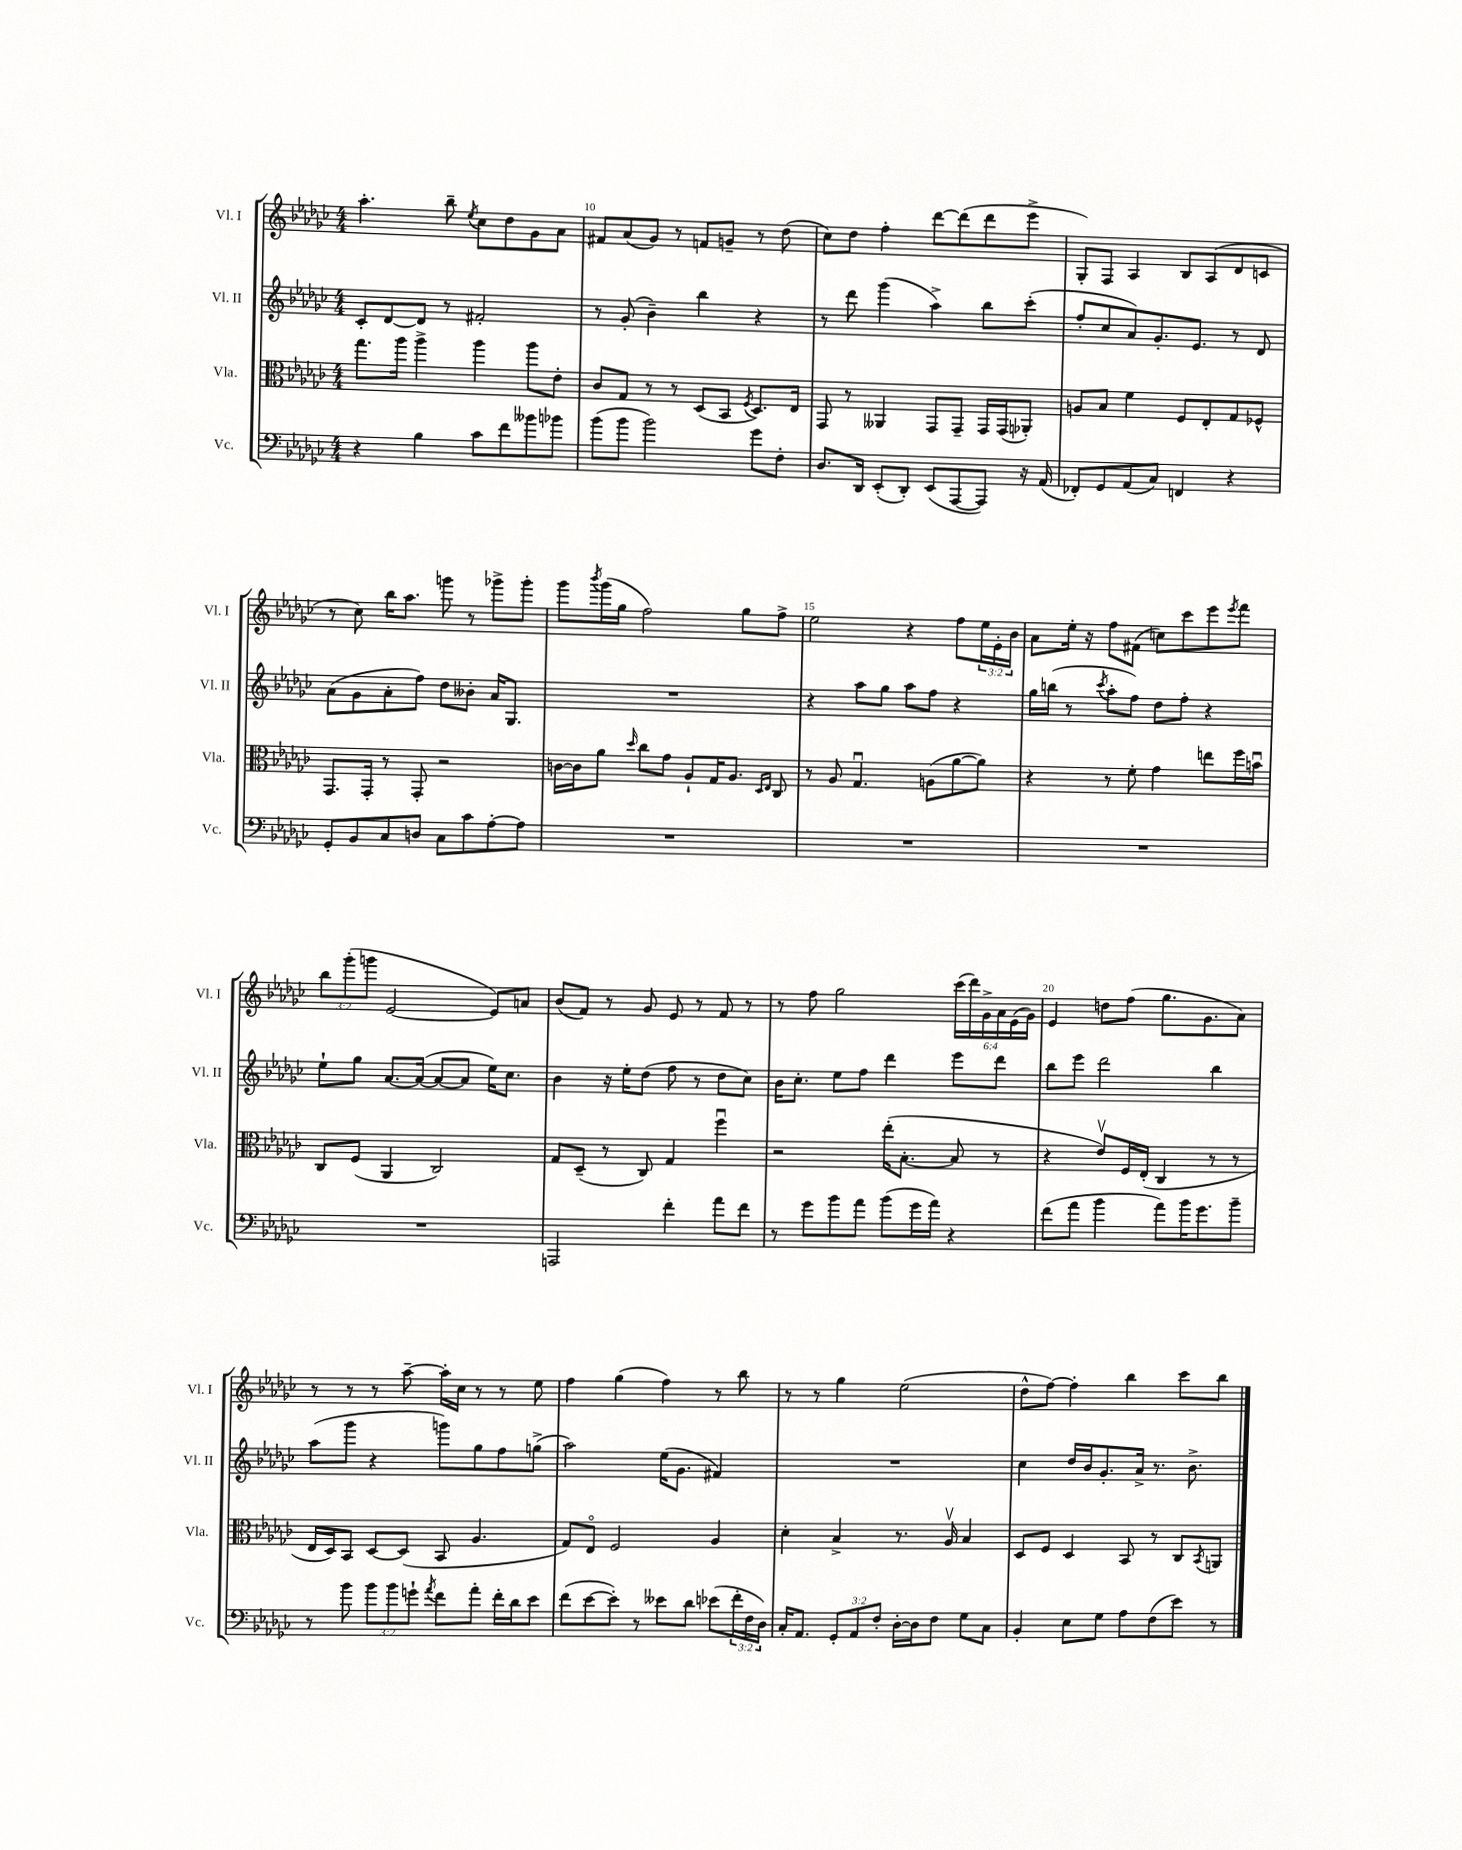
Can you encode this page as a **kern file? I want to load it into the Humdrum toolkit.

**kern	**kern	**kern	**kern
*staff4	*staff3	*staff2	*staff1
*clefF4	*clefC3	*clefG2	*clefG2
*k[b-e-a-d-g-c-]	*k[b-e-a-d-g-c-]	*k[b-e-a-d-g-c-]	*k[b-e-a-d-g-c-]
*M4/4	*M4/4	*M4/4	*M4/4
4r	8.gg-	8c-'	4.aa-'
.	.	[8d-	.
.	16aa-	.	.
4B-	4aa-^	8d-]	.
.	.	8r	8bb-~
.	.	.	8qee-
8c-	4aa-	2f#'	8cc-
8f	.	.	8dd-
8b--	8aa-	.	8g-
8b-	8e-'	.	8a-
=	=	=	=
(8b-	8c-	8r	8f#
8b-	8G-	(8g-'	(8a-
2b-)	8r	4b-~)	8g-)
.	8r	.	8r
.	(8D-	4bb-	8f
.	8BB-	.	8g~
.	8qF	.	.
8g-	8.D-)	4r	8r
8F'	.	.	(8dd-
.	16E-	.	.
=	=	=	=
8.D-	8GG-	8r	8cc-)
.	8r	8ddd-	8dd-
16DD-	.	.	.
(8EE-'	4AA--	(4ggg-	4ff'
8DD-')	.	.	.
(8EE-	8GG-	4aa-^)	[8ddd-
[8AAA-	8GG-~	.	(8ddd-]
8AAA-])	16GG-	8bb-	8ddd-
.	(16GG-	.	.
16r	8AA-')	(8ccc-'	8eee-^
(16AA-	.	.	.
=	=	=	=
8FF-')	8A	8ff'	8G-')
8GG-	8B-	8cc-	8F
(8AA-	4f	8a-)	4A-
8C-)	.	8.g-'	.
4FF	8F	.	8B-
.	.	8.e-	.
.	8E-'	.	(8A-
4r	8G-	8r	8d-
.	8F-^^	8d-	8c
=	=	=	=
8GG-'	8.GG-	(8a-	8r
8BB-	.	8g-	8cc-)
.	16GG-'	.	.
8C-	8r	8a-'	16bb-
.	.	.	8.aa-
8D	8GG-'	8ff)	.
8C-	2r	8dd-	8ggg
8c-	.	8b--'	8r
[8A-'	.	16a-	8ggg-^
.	.	8.G-	.
8A-]	.	.	8ggg-'
=	=	=	=
1r	[16c	1r	8ggg-
.	16c]	.	.
.	.	.	8qbbb-
.	8a-	.	(16ggg-
.	.	.	16gg-
.	16qqdd-	.	.
.	8cc-	.	2ff)
.	8g-	.	.
.	8A-`	.	.
.	16G-	.	.
.	8.A-	.	.
.	.	.	8gg-
.	16qqD-	.	.
.	16qqE-	.	.
.	8C-	.	8ff^
=	=	=	=
1r	8r	4r	2ee-
.	8A-	.	.
.	4.G-u	8aa-	.
.	.	8gg-	.
.	.	8aa-	4r
.	(8A	8ff	.
.	[8a-	4r	8ff
.	8a-])	.	24ee-
.	.	.	24e-'
.	.	.	24b-
=	=	=	=
1r	4r	16gg-	8a-
.	.	(16bb	.
.	.	8r	16ee-'
.	.	.	16r
.	.	8qccc-	.
.	8r	8aa-'	8ff
.	8f'	8ff)	(8f#
.	4g-	8dd-	8cc)
.	.	8ff'	8ccc-
.	8ee	4r	8eee-
.	.	.	8qeee-
.	16ff	.	8fff
.	16bu	.	.
=	=	=	=
1r	8C-	8ee-`	12bb-
.	.	.	(12ggg-'
.	(8F	8gg-	.
.	.	.	12ggg
.	4AA-	[8.a-	[2e-
.	.	(16a-_	.
.	2C-)	8a-_	.
.	.	8a-]	.
.	.	16ee-)	8e-])
.	.	8.cc-	.
.	.	.	8a
=	=	=	=
2AAA	8G-	4b-	(8b-
.	(8D-~	.	8f)
.	8r	16r	8r
.	.	16ee-'	.
.	8C-)	(8dd-	8g-
4f'	4G-	8ff	8e-
.	.	8r	8r
8a-	4ffu	8dd-	8f
8f	.	8cc-)	8r
=	=	=	=
8r	2r	16b-	8r
.	.	8.cc-'	.
8g-	.	.	8ff
8b-	.	8ee-	2gg-
8a-	.	8ff	.
(8b-	(16ee-'	4ddd-	.
.	[8.B-'	.	.
16g-	.	.	.
16a-)	.	.	.
4r	8B-]	8eee-	(24ccc-
.	.	.	24ddd-)
.	.	.	24g-^
.	8r	8ddd-	24a-
.	.	.	(24e-
.	.	.	24g-)
=	=	=	=
(8f	4r	8bb-	4e-
8a-	.	8eee-	.
4b-	8e-v)	2ddd-	8dd
.	16F	.	(8ff
.	(16E-'	.	.
8a-)	4C-	.	8.gg-
16b-	.	.	.
8.g-	.	.	8.g-
.	8r	4bb-	.
8b-~	8r	.	8a-)
=	=	=	=
8r	16E-	(8aa-	8r
.	16D-)	.	.
8b-	8BB-	8ggg-	8r
12b-	[8D-	4r	8r
12b-	.	.	.
.	(8D-]	.	[8aa-~
12g`	.	.	.
8qa-	.	.	.
8f	8BB-	8ggg)	16aa-']
.	.	.	16cc-
8a-'	4.A-	8gg-	8r
16f'	.	8ff	8r
16d-	.	.	.
8e-	.	(8gg^	8ee-
=	=	=	=
(8f	8G-)	2aa-)	4ff
[8e-	8E-o	.	.
8e-'])	2F	.	(4gg-
8r	.	.	.
8e--	.	(16ee-	4ff)
.	.	8.g-	.
8d-	.	.	.
(8e-	4A-	4f#)	8r
24f'	.	.	8bb-
24F	.	.	.
24D-)	.	.	.
=	=	=	=
16C-'	4d-'	1r	8r
8.AA-	.	.	.
.	.	.	8r
12GG-'	4B-^	.	4gg-
12AA-	.	.	.
12F'	.	.	.
[16D-'	8.r	.	(2ee-
16D-]	.	.	.
8F	.	.	.
.	16A-v	.	.
8G-	4B-	.	.
8C-	.	.	.
=	=	=	=
4BB-'	8D-	4cc-	8dd-^^
.	8F	.	[8ff)
8E-	4D-	16dd-	4ff']
.	.	16b-	.
8G-	.	8.g-'	.
8A-	8BB-	.	4bb-
.	.	16a-^	.
(8F	8r	8.r	.
8e-)	8C-	.	8ccc-
.	.	8.b-^	.
.	8qBB-	.	.
8r	8AA	.	8bb-
==	==	==	==
*-	*-	*-	*-
